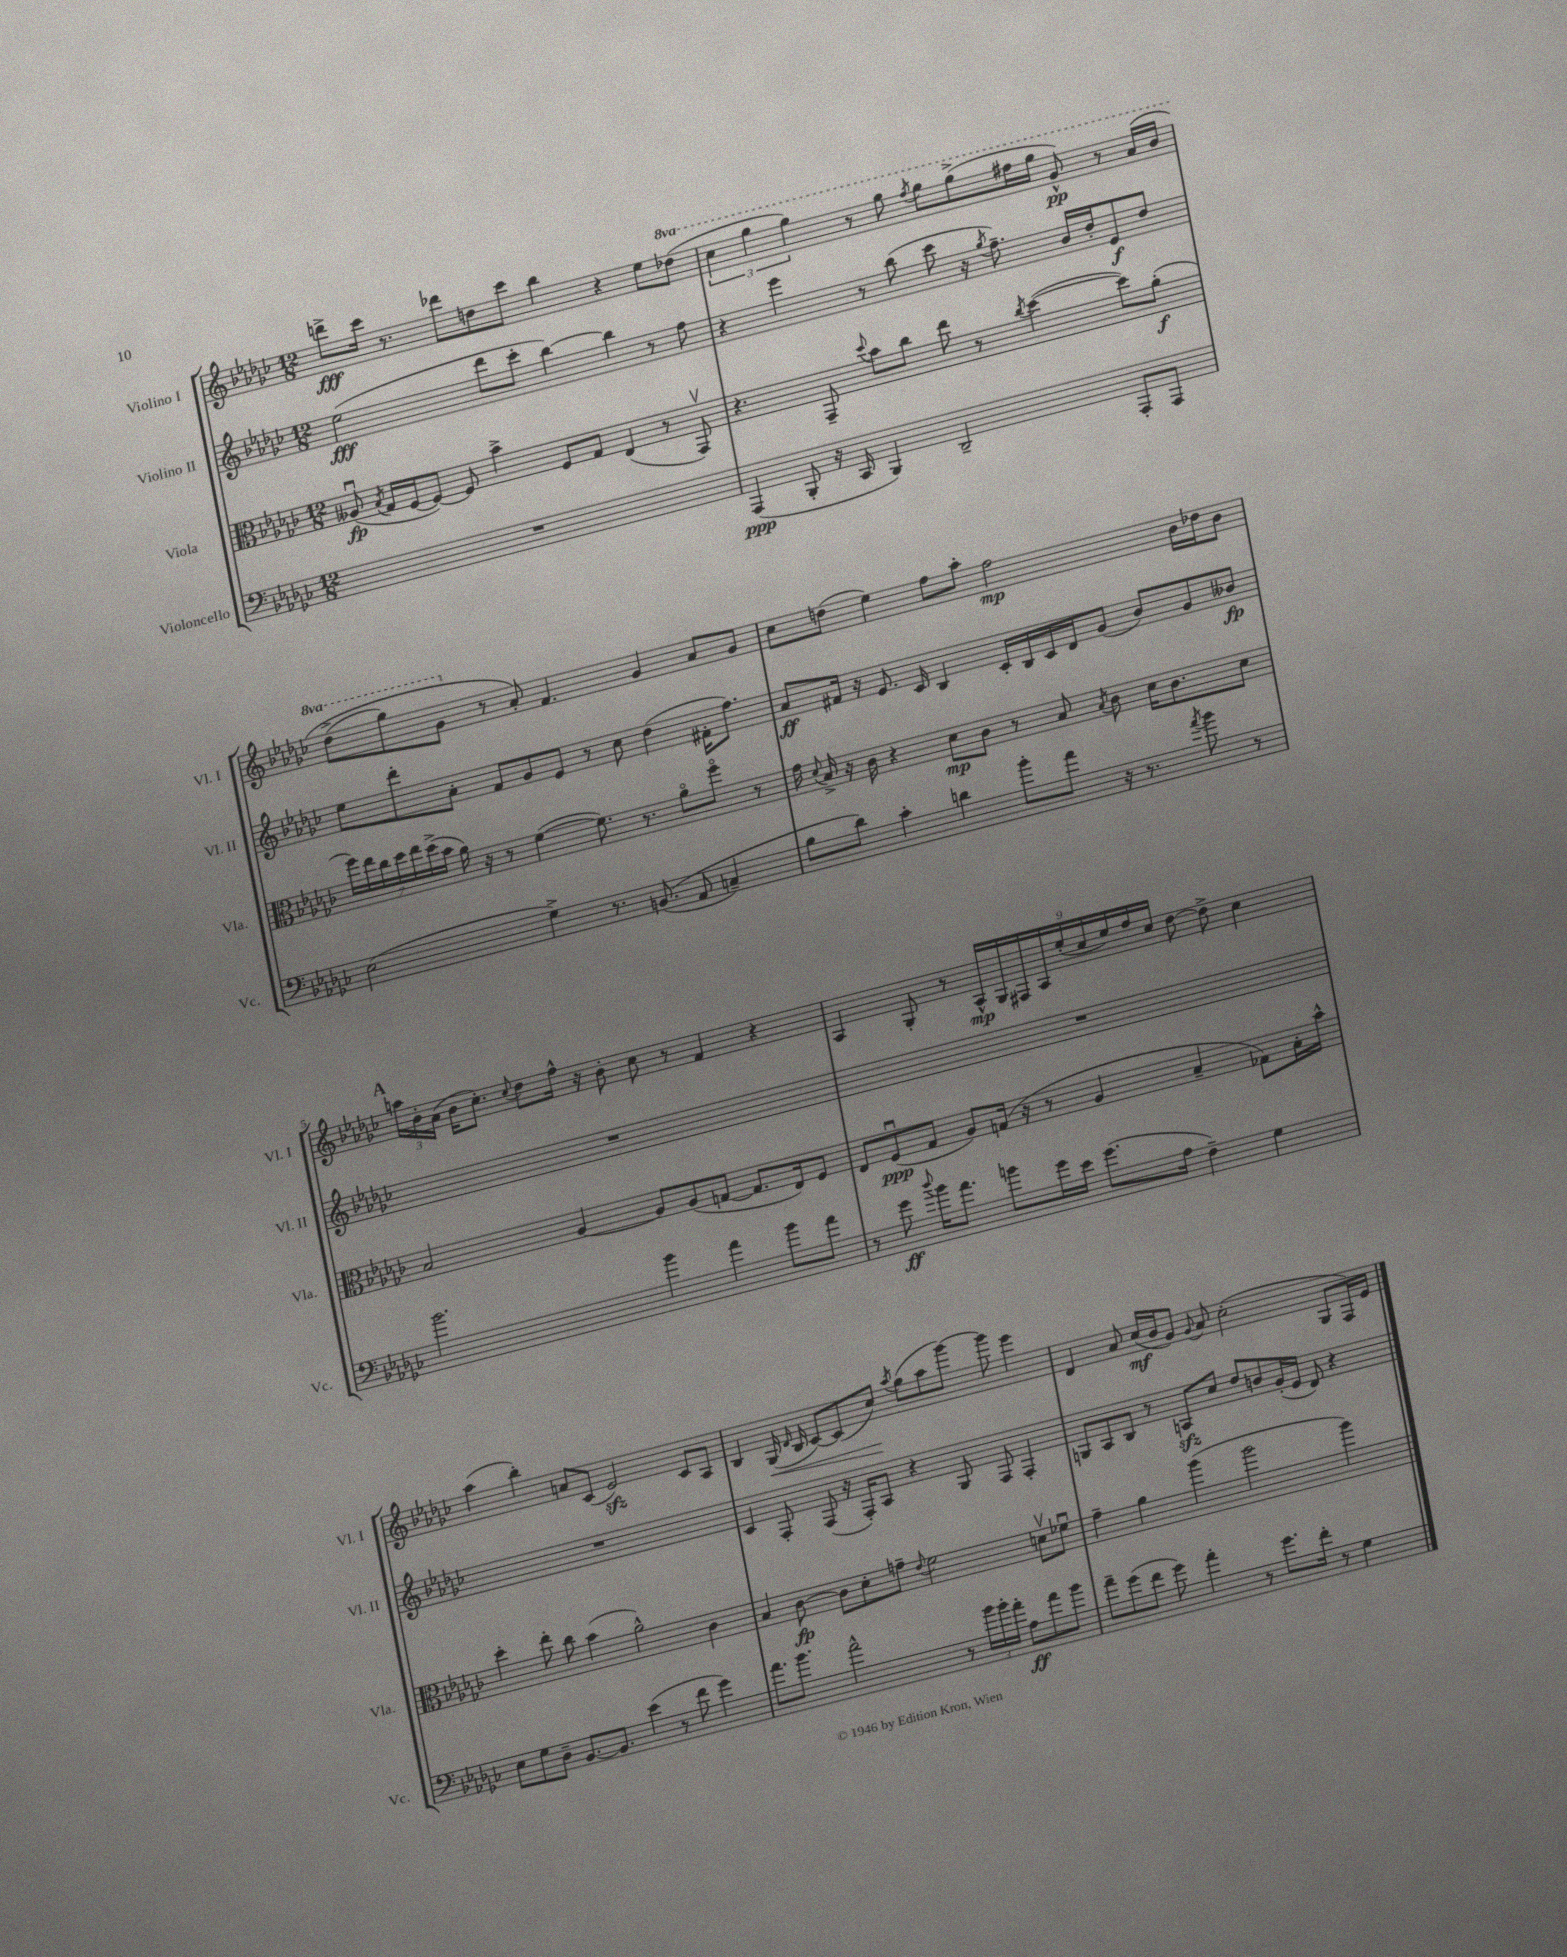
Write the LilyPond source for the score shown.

<<
\new StaffGroup <<
\new Staff = "s0" \with { instrumentName = "Violino I" shortInstrumentName = "Vl. I" } {
    \clef treble \key ges \major \numericTimeSignature \time 12/8 \set Staff.ottavationMarkups = #ottavation-simple-ordinals
    \autoBeamOff d'''8[->\fff ces'''16] r8. des'''8[ d''8 ces'''8] bes''4 r4 ees''8[ \ottava #1 des'''!8]( |
    \tuplet 3/2 { ces'''4 ges'''4 ges'''4) } r8 ges'''8 \acciaccatura { f'''8 } ges'''8[ ges'''8->( fis'''16 ges'''16] ges''8-^\pp) r8 aes''16[\( bes''16] |
    des'''8[->( ges'''8) ges''8] \ottava #0 r8 aes'8-.\) f'4. ges'4 aes'8[ ges'8] |
    ces''8[ d''8]( ees''4) f''8[ aes''8]-. f''2\mp bes'16[ des''16 bes'8] |
    \mark \markup { \bold "A" } \tuplet 3/2 { a''16[ bes'16-. aes'16]( } bes'16[ ces''8.]-.) \appoggiatura { ces''8 } des''8[ f''16]-^ r16 bes'8-. ces''8 r8 f'4 r4 |
    aes4 ges8-. r8 \tuplet 9/8 { aes16[-^\mp ges16 fis16 aes16 ees''16-.( ces''16 ees''16) f''16 ces''16] } des''8~ des''8-> ces''4 |
    aes''4( bes''4-.) a'8[ ces'8]( ees'2\sfz) ces'8[ aes8] |
    bes4 ges16\<( \grace { des'16 } bes16 ces'8[~) ces'8( ces''8]\!) \acciaccatura { aes''8 } ges''8[( aes''8 ges'''8]~) ges'''8 ees'''4 |
    des'4 aes'8 ces''16[\mf( bes'16 ges'8]) \appoggiatura { ges'8 } aes'8 ces''2-.( ges8[ f16) ees'16] \bar "|." |
}
\new Staff = "s1" \with { instrumentName = "Violino II" shortInstrumentName = "Vl. II" } {
    \clef treble \key ges \major \numericTimeSignature \time 12/8
    \autoBeamOff ees''2\fff( des'''8[ ces'''8]-. bes''4~) bes''4 r8 f''8 |
    r4 ees'''4 r8 bes''8( ces'''8 r16 \acciaccatura { ges''8 } f''8.--) bes'16[ des''16-. ees'8\f des''8] |
    ees''8[ des'''8-. aes'8]-. f'8[ ges'8 ees'8] r8 ces''8 des''4( fis'16[-. f''8.]) |
    aes'8[\ff fis'16] r16 ees'8. ces'16 bes4 ces'16[-. bes16 ces'16 des'16 ges'8]( bes'8[) ges'8 beses'8]\fp |
    \mark \markup { \bold "A" } R1. |
    R1. |
    R1. |
    ces'4 f8-. f8( r16 f16[-.) aes8] r4 ges8 f8 f4-. |
    g8[ aes8 bes8] r8 a8[\sfz ces''8] des''8[ b'8 ges'16-.( ees'16] des'8) r4 \bar "|." |
}
\new Staff = "s2" \with { instrumentName = "Viola" shortInstrumentName = "Vla." } {
    \clef alto \key ges \major \numericTimeSignature \time 12/8
    \autoBeamOff aeses8\downbow\fp( \acciaccatura { bes8 } ges16[ f16~ f8]~) f8 bes'4-> f8[ ges8] ees4( r8 ges,8\upbow) |
    r4. ges,8-- \appoggiatura { des''8 } bes'8[ ces''8] ees''8 r8 \acciaccatura { ces''8 } des''4~( des''8[) aes'8]-.\f( |
    \tuplet 7/4 { f''16[) ees''16 ces''16 des''16 ees''16 des''16->( bes'16] } aes'16) r16 r8 f'4~( f'8.) r8. aes'8[\flageolet f''8]\flageolet r8 |
    ges'16 \appoggiatura { des'8 } bes16-> r16 ces'16 r4 des'8[\mp ces'8] r8 bes8 \acciaccatura { bes8 } ces'8 des'16[ ces'8. des'8] |
    \mark \markup { \bold "A" } bes2 aes4~ aes8[ aes8( g8]~ g8.[ ees16) f8] |
    ees8[ f8\downbow\ppp( ges8] aes8[) g16]( r16 r8 aes4 bes4-- ges8[) bes16-. bes'16]-^ |
    des''4-. ees''8-. ces''8 bes'4( aes'2-^) ces'4 |
    bes4 ces'8~\fp ces'8[ des'8-. g'8]-- \appoggiatura { ees'8 } f'2 d'8[\upbow fes'8]\downbow |
    ges'4-- aes'4 aes''4( aes''2 aes''4) \bar "|." |
}
\new Staff = "s3" \with { instrumentName = "Violoncello" shortInstrumentName = "Vc." } {
    \clef bass \key ges \major \numericTimeSignature \time 12/8
    \autoBeamOff R1. |
    aes,,4\ppp( bes,,8-. r16 ces,16 bes,,4) des,2-- aes,,8[-. aes,,8] |
    ees2( ges4->) r8. b,8.(\( aes,8 c4--) |
    bes8[ des'8]\) ces'4-. d'4 bes'8[-. aes'8] r16 r8. \acciaccatura { aes'8 } bes'8 r8 |
    \mark \markup { \bold "A" } bes'2. bes'4 aes'4 bes'8[ aes'8] |
    r8 ges'8\ff \appoggiatura { des''8 } bes'16[ aes'8.] b'8[ ges'16 ees'16] ges'8.[( aes16] f4--) ges4 |
    ees8[ ges8 des8]-- bes,8.[~ bes,8.] ees'4( r8 f'8 ges'4) |
    aes'8.[ bes'8.] aes'2-^ r8 \tuplet 3/2 { bes'16[ bes'16-. aes'16]-. } aes8[\ff aes'8 bes'8] |
    aes'8[-- ges'8( f'8] ges'8) aes'4-. r8 ges'8.[ f'16]-. r8 ges4 \bar "|." |
}
>>
>>
\layout { \context { \Score \override BarNumber.break-visibility = ##(#f #t #t) barNumberVisibility = #(every-nth-bar-number-visible 5) } }
